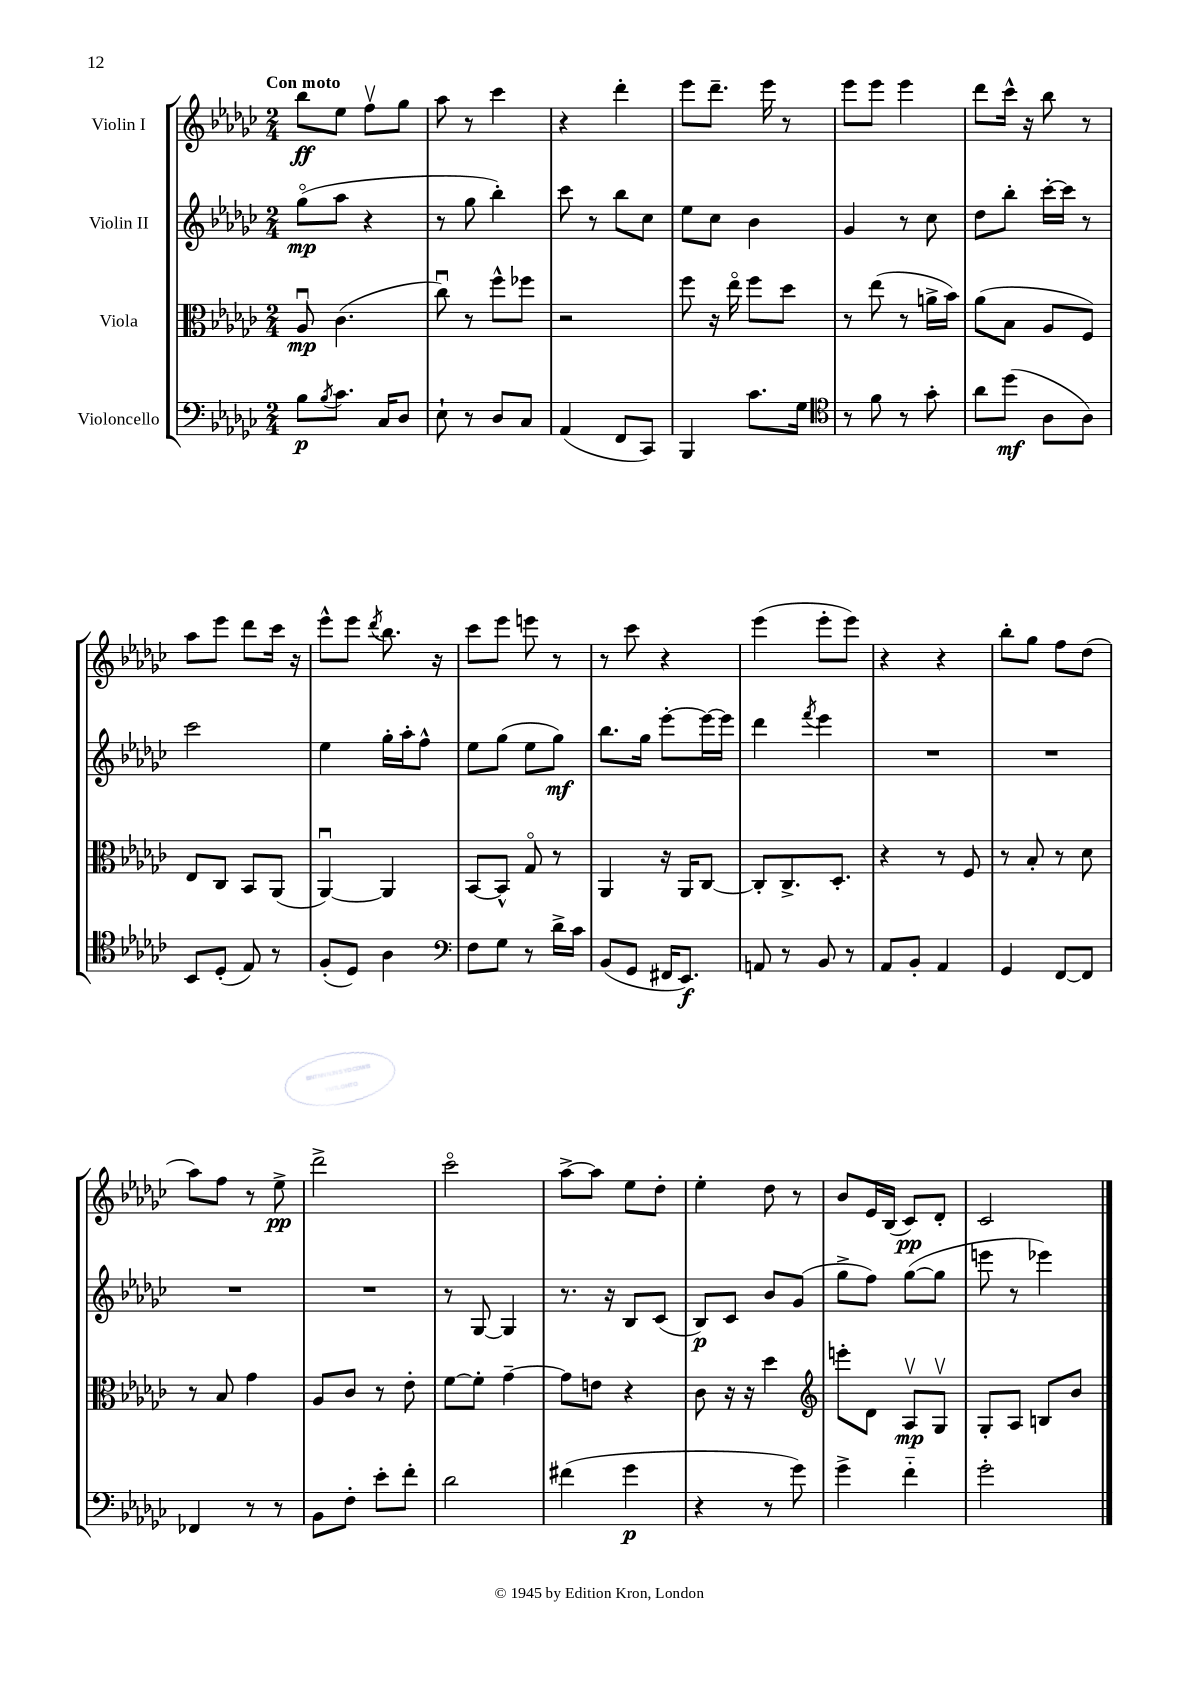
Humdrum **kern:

**kern	**dynam	**kern	**dynam	**kern	**dynam	**kern	**dynam
*part4	*part4	*part3	*part3	*part2	*part2	*part1	*part1
*staff4	*staff4	*staff3	*staff3	*staff2	*staff2	*staff1	*staff1
*I"Violoncello	*	*I"Viola	*	*I"Violin II	*	*I"Violin I	*
*clefF4	*	*clefC3	*	*clefG2	*	*clefG2	*
*k[b-e-a-d-g-c-]	*	*k[b-e-a-d-g-c-]	*	*k[b-e-a-d-g-c-]	*	*k[b-e-a-d-g-c-]	*
*M2/4	*	*M2/4	*	*M2/4	*	*M2/4	*
=1	=1	=1	=1	=1	=1	=1	=1
!	!	!	!	!	!	!LO:TX:a:B:t=Con moto	!
8B-\L	p	8A-u/	mp	(8gg-\L	mp	8bb-\L	ff
8qB-/	.	.	.	.	.	.	.
8.c-\J	.	(4.c-\	.	8aa-\J	.	8ee-\J	.
.	.	.	.	4r	.	8ffv\L	.
16C-/KL	.	.	.	.	.	.	.
8D-/J	.	.	.	.	.	8gg-\J	.
=2	=2	=2	=2	=2	=2	=2	=2
8E-`\	.	8cc-u\)	.	8r	.	8aa-\	.
8r	.	8r	.	8gg-\	.	8r	.
8D-/L	.	8ff^^\L	.	4bb-'\)	.	4ccc-\	.
8C-/J	.	8ff-X\J	.	.	.	.	.
=3	=3	=3	=3	=3	=3	=3	=3
(4AA-/	.	2r	.	8ccc-\	.	4r	.
.	.	.	.	8r	.	.	.
8FF/L	.	.	.	8bb-\L	.	4ddd-'\	.
8CC-/J)	.	.	.	8cc-\J	.	.	.
=4	=4	=4	=4	=4	=4	=4	=4
4BBB-/	.	8ff\	.	8ee-\L	.	8eee-\L	.
.	.	16r	.	8cc-\J	.	8.ddd-~\J	.
.	.	16ee-\	.	.	.	.	.
8.c-\L	.	8ff\L	.	4b-\	.	.	.
.	.	.	.	.	.	16eee-\	.
.	.	8dd-\J	.	.	.	8r	.
16G-\Jk	.	.	.	.	.	.	.
=5	=5	=5	=5	=5	=5	=5	=5
*clefC4	*	*	*	*	*	*	*
8r	.	8r	.	4g-/	.	8eee-\L	.
8f\	.	(8ee-\	.	.	.	8eee-\J	.
8r	.	8r	.	8r	.	4eee-\	.
8g-'\	.	16an^\LL	.	8cc-\	.	.	.
.	.	16b-\JJ)	.	.	.	.	.
=6	=6	=6	=6	=6	=6	=6	=6
8a-\L	.	(8a-\L	.	8dd-\L	.	8ddd-\L	.
(8dd-\J	mf	8B-\J	.	8bb-'\J	.	16ccc-^^\Jk	.
.	.	.	.	.	.	16r	.
8A-\L	.	8A-/L	.	[16ccc-'\LL	.	8bb-\	.
.	.	.	.	16ccc-\JJ]	.	.	.
8A-\J)	.	8F/J)	.	8r	.	8r	.
!!LO:LB:g=z
=7	=7	=7	=7	=7	=7	=7	=7
8BB-/L	.	8E-/L	.	2ccc-\	.	8aa-\L	.
(8D-'/J	.	8C-/J	.	.	.	8eee-\J	.
8E-/)	.	8BB-/L	.	.	.	8ddd-\L	.
8r	.	(8AA-/J	.	.	.	16ccc-\Jk	.
.	.	.	.	.	.	16r	.
=8	=8	=8	=8	=8	=8	=8	=8
(8F'/L	.	[4AA-u/)	.	4ee-\	.	8eee-^^\L	.
8D-/J)	.	.	.	.	.	8eee-\J	.
.	.	.	.	.	.	8qddd-/	.
4A-\	.	4AA-/]	.	16gg-'\LL	.	8.bb-\	.
.	.	.	.	16aa-'\J	.	.	.
.	.	.	.	8ff^^\J	.	.	.
.	.	.	.	.	.	16r	.
=9	=9	=9	=9	=9	=9	=9	=9
*clefF4	*	*	*	*	*	*	*
8F\L	.	[8BB-/L	.	8ee-\L	.	8ccc-\L	.
8G-\J	.	8BB-^^/J]	.	(8gg-\J	.	8eee-\J	.
8r	.	8G-/	.	8ee-\L	.	8eeen\	.
16d-^\LL	.	8r	.	8gg-\J)	mf	8r	.
16c-\JJ	.	.	.	.	.	.	.
=10	=10	=10	=10	=10	=10	=10	=10
(8BB-/L	.	4AA-/	.	8.bb-\L	.	8r	.
8GG-/J	.	.	.	.	.	8ccc-\	.
.	.	.	.	16gg-\Jk	.	.	.
16FF#X/KL	.	16r	.	[8eee-'\L	.	4r	.
8.EE-/J)	f	16AA-/KL	.	.	.	.	.
.	.	[8C-/J	.	16eee-\L_	.	.	.
.	.	.	.	16eee-\JJ]	.	.	.
=11	=11	=11	=11	=11	=11	=11	=11
8AAn/	.	8C-'/L]	.	4ddd-\	.	(4eee-\	.
8r	.	8.C-^/	.	.	.	.	.
.	.	.	.	8qfff/	.	.	.
8BB-/	.	.	.	4eee-\	.	8eee-'\L	.
.	.	8.D-'/J	.	.	.	.	.
8r	.	.	.	.	.	8eee-\J)	.
=12	=12	=12	=12	=12	=12	=12	=12
8AA-/L	.	4r	.	2r	.	4r	.
8BB-'/J	.	.	.	.	.	.	.
4AA-/	.	8r	.	.	.	4r	.
.	.	8F/	.	.	.	.	.
=13	=13	=13	=13	=13	=13	=13	=13
4GG-/	.	8r	.	2r	.	8bb-'\L	.
.	.	8B-'/	.	.	.	8gg-\J	.
[8FF/L	.	8r	.	.	.	8ff\L	.
8FF/J]	.	8d-\	.	.	.	(8dd-\J	.
!!LO:LB:g=z
=14	=14	=14	=14	=14	=14	=14	=14
4FF-X/	.	8r	.	2r	.	8aa-\L)	.
.	.	8B-/	.	.	.	8ff\J	.
8r	.	4g-\	.	.	.	8r	.
8r	.	.	.	.	.	8ee-^\	pp
=15	=15	=15	=15	=15	=15	=15	=15
8BB-\L	.	8A-/L	.	2r	.	2ddd-^\	.
8F'\J	.	8c-/J	.	.	.	.	.
8e-'\L	.	8r	.	.	.	.	.
8f'\J	.	8e-'\	.	.	.	.	.
=16	=16	=16	=16	=16	=16	=16	=16
2d-\	.	[8f\L	.	8r	.	2ccc-\	.
.	.	8f'\J]	.	[8G-/	.	.	.
.	.	[4g-~\	.	4G-/]	.	.	.
=17	=17	=17	=17	=17	=17	=17	=17
(4f#X\	.	8g-\L]	.	8.r	.	[8aa-^\L	.
.	.	8en\J	.	.	.	8aa-\J]	.
.	.	.	.	16r	.	.	.
4g-\	p	4r	.	8B-/L	.	8ee-\L	.
.	.	.	.	(8c-/J	.	8dd-'\J	.
=18	=18	=18	=18	=18	=18	=18	=18
4r	.	8c-\	.	8B-/L)	p	4ee-'\	.
.	.	16r	.	8c-/J	.	.	.
.	.	16r	.	.	.	.	.
8r	.	4dd-\	.	8b-/L	.	8dd-\	.
8g-\)	.	.	.	(8g-/J	.	8r	.
=19	=19	=19	=19	=19	=19	=19	=19
*	*	*clefG2	*	*	*	*	*
4g-^\	.	8eeen'\L	.	8gg-^\L	.	8b-/L	.
.	.	8d-\J	.	8ff\J)	.	16e-/L	.
.	.	.	.	.	.	(16B-/JJ	.
4f\	.	8A-v/L	mp	([8gg-\L	.	8c-/L)	pp
.	.	8G-v/J	.	8gg-\J]	.	8d-'/J	.
=20	=20	=20	=20	=20	=20	=20	=20
2g-'\	.	8G-'/L	.	8eeen\	.	2c-/	.
.	.	8A-/J	.	8r	.	.	.
.	.	8Bn/L	.	4eee-X\)	.	.	.
.	.	8b-/J	.	.	.	.	.
==	==	==	==	==	==	==	==
*-	*-	*-	*-	*-	*-	*-	*-
